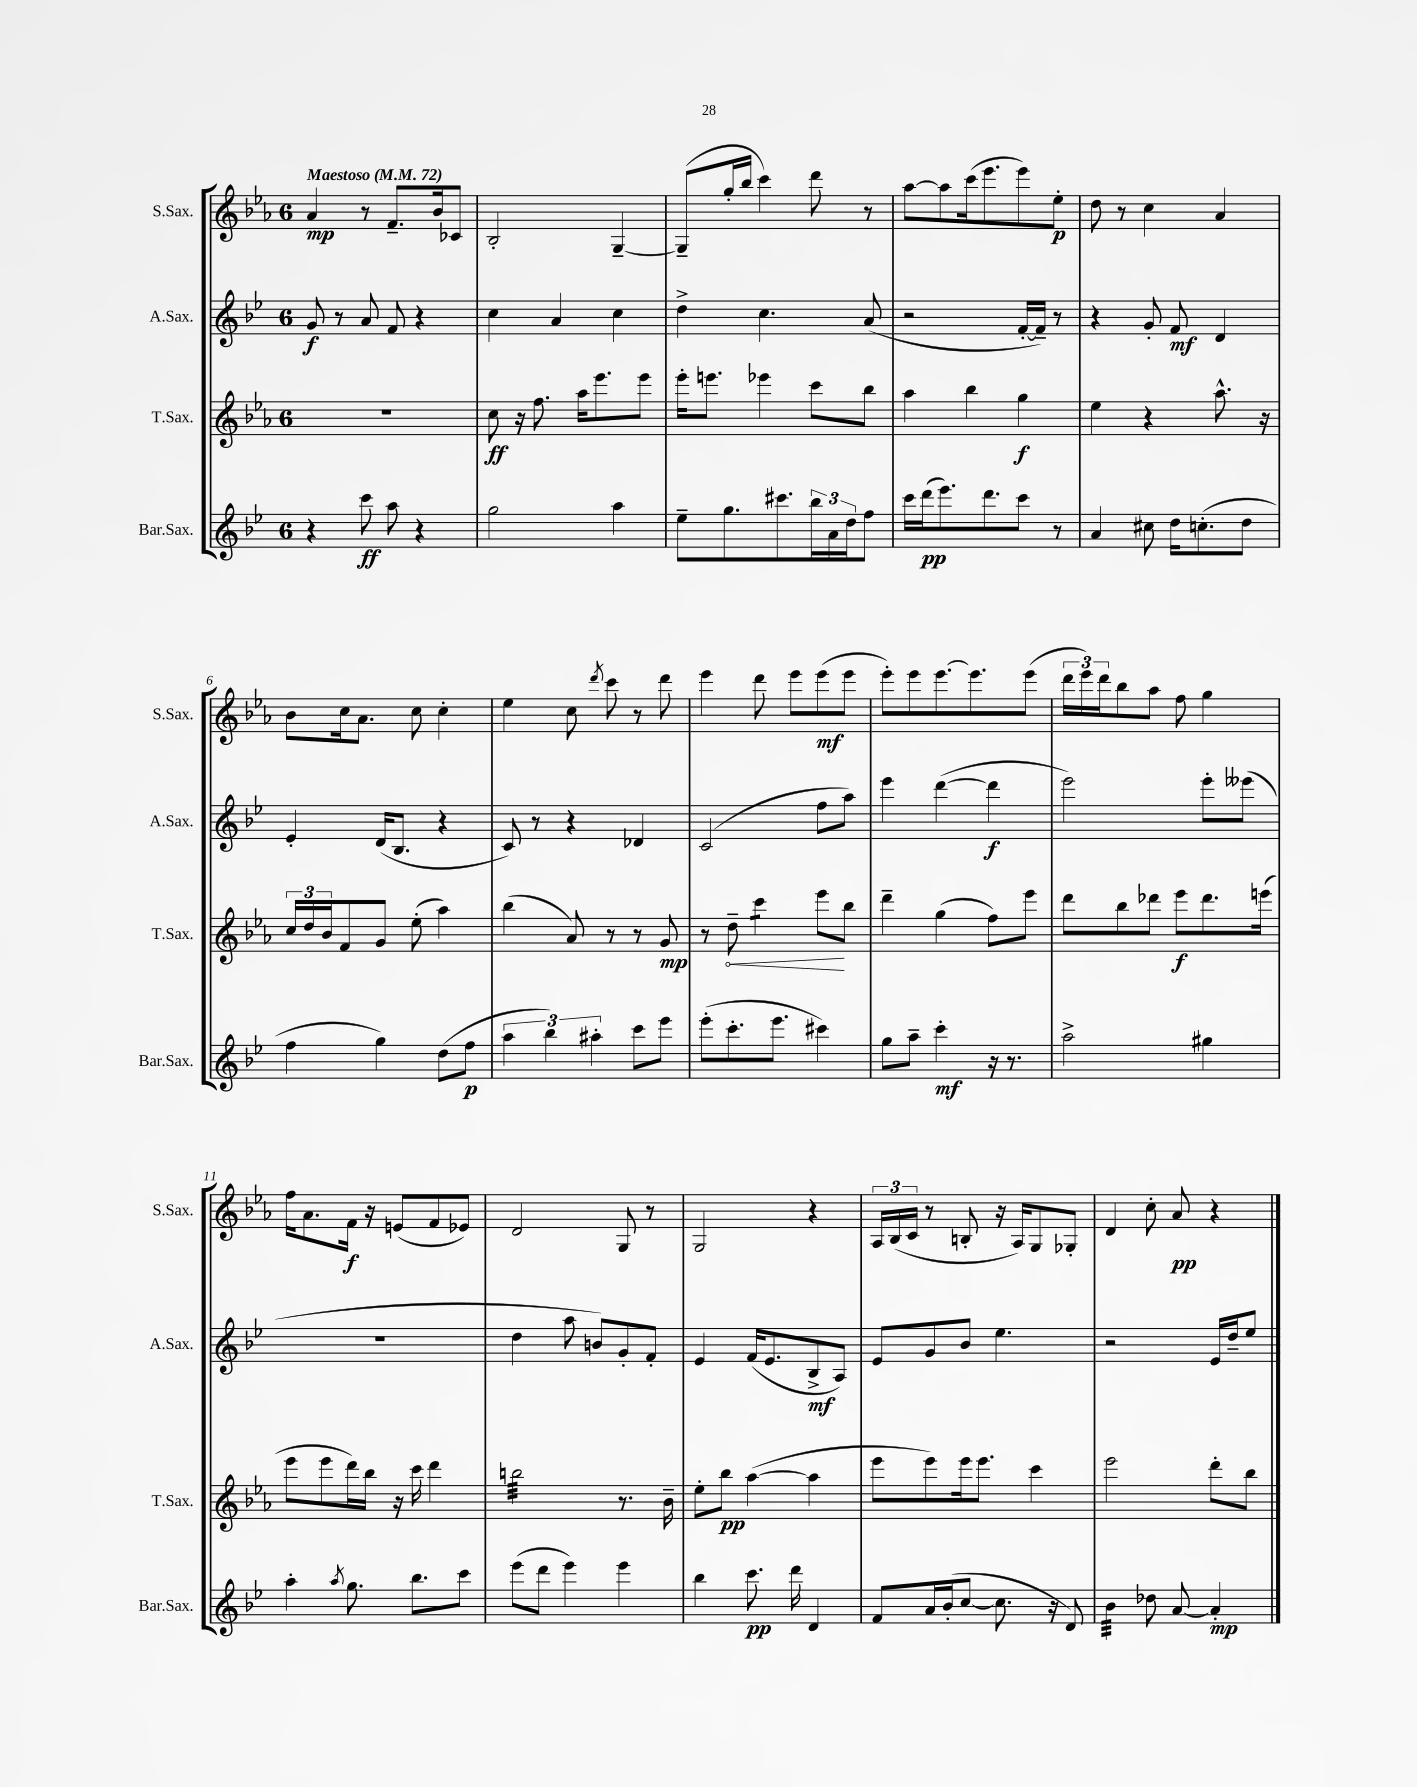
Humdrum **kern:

**kern	**kern	**kern	**kern
*staff4	*staff3	*staff2	*staff1
*clefG2	*clefG2	*clefG2	*clefG2
*k[b-e-]	*k[b-e-a-]	*k[b-e-]	*k[b-e-a-]
*M6/8	*M6/8	*M6/8	*M6/8
*MM72	*MM72	*MM72	*MM72
4r	2.r	8g	4a-
.	.	8r	.
8ccc	.	8a	8r
8aa	.	8f	8.f~
4r	.	4r	.
.	.	.	16b-
.	.	.	8c-
=	=	=	=
2gg	8cc	4cc	2B-'
.	16r	.	.
.	8.ff	.	.
.	.	4a	.
.	16aa-	.	.
.	8.eee-	.	.
4aa	.	4cc	[4G~
.	8eee-	.	.
=	=	=	=
8ee-~	16eee-'	4dd^	(8G~]
.	8.eee	.	.
8.gg	.	.	16gg'
.	.	.	16bb-
.	4eee-	4.cc	4ccc)
8.ccc#	.	.	.
24bb-	8ccc	.	8ddd
24a	.	.	.
24dd	.	.	.
8ff	8bb-	(8a	8r
=	=	=	=
16ccc	4aa-	2r	[8aa-
(16ddd	.	.	.
8.eee-)	.	.	8aa-]
.	4bb-	.	(16ccc
8.ddd	.	.	8.eee-
8ccc	4gg	[16f'	8eee-)
.	.	16f~])	.
8r	.	8r	8ee-'
=	=	=	=
4a	4ee-	4r	8dd
.	.	.	8r
8cc#	4r	8g'	4cc
16dd	.	8f	.
(8.cc'	.	.	.
.	8.aa-^^	4d	4a-
8dd	.	.	.
.	16r	.	.
=	=	=	=
4ff	24cc	4e-'	8b-
.	24dd	.	.
.	24b-	.	.
.	8f	.	16cc
.	.	.	8.a-
4gg)	8g	(16d	.
.	.	8.B-	.
.	(8ee-'	.	8cc
(8dd	4aa-)	4r	4cc'
8ff	.	.	.
=	=	=	=
6aa	(4bb-	8c)	4ee-
.	.	8r	.
6bb-)	.	.	.
.	8a-)	4r	8cc
6aa#'	.	.	.
.	.	.	8qddd
.	8r	.	8ccc
8ccc	8r	4d-	8r
8eee-	8g	.	8ddd
=	=	=	=
(8eee-'	8r	(2c	4eee-
8.ccc'	8dd~	.	.
.	4ccc	.	8ddd
8.eee-	.	.	.
.	.	.	8eee-
4ccc#)	8eee-	8ff	(8eee-
.	8bb-	8aa)	8eee-
=	=	=	=
8gg	4ddd~	4eee-	8eee-')
8aa~	.	.	8eee-
4ccc'	(4gg	([4ddd	[8.eee-
.	.	.	8.eee-]
16r	8ff)	4ddd]	.
8.r	.	.	.
.	8eee-	.	(8eee-
=	=	=	=
2aa^	8ddd	2eee-)	24ddd
.	.	.	24eee-)
.	.	.	24ddd
.	8bb-	.	8bb-
.	8ddd-	.	8aa-
.	8eee-	.	8ff
4gg#	8.ddd-	8eee-'	4gg
.	.	(8eee--	.
.	(16eee	.	.
=	=	=	=
4aa'	8eee-	2.r	16ff
.	.	.	8.a-
.	8eee-	.	.
8qaa	.	.	.
8.gg	16ddd)	.	16f
.	16bb-	.	16r
.	16r	.	(8e
8.bb-	16ccc	.	.
.	4ddd	.	8f
8ccc	.	.	8e-)
=	=	=	=
(8eee-	2bb	4dd	2d
8ddd	.	.	.
4eee-)	.	8aa	.
.	.	8b)	.
4eee-	8.r	8g'	8G
.	.	8f'	8r
.	16b-~	.	.
=	=	=	=
4bb-	8ee-'	4e-	2G
.	8bb-	.	.
8.ccc	([4aa-	(16f	.
.	.	8.e-	.
16ddd	.	.	.
4d	4aa-]	8B-^	4r
.	.	8A)	.
=	=	=	=
8f	8eee-	8e-	24A-
.	.	.	(24B-
.	.	.	24c
16a	8eee-)	8g	8r
(16b-'	.	.	.
[8cc	16eee-	8b-	8B'
.	8.eee-	.	.
8.cc]	.	4.ee-	16r
.	.	.	16A-)
.	4ccc	.	8G
16r	.	.	.
8d)	.	.	8G-'
=	=	=	=
4b-	2eee-	2r	4d
8dd-	.	.	8cc'
[8a	.	.	8a-
4a']	8ddd'	16e-	4r
.	.	16dd~	.
.	8bb-	8ee-	.
==	==	==	==
*-	*-	*-	*-
